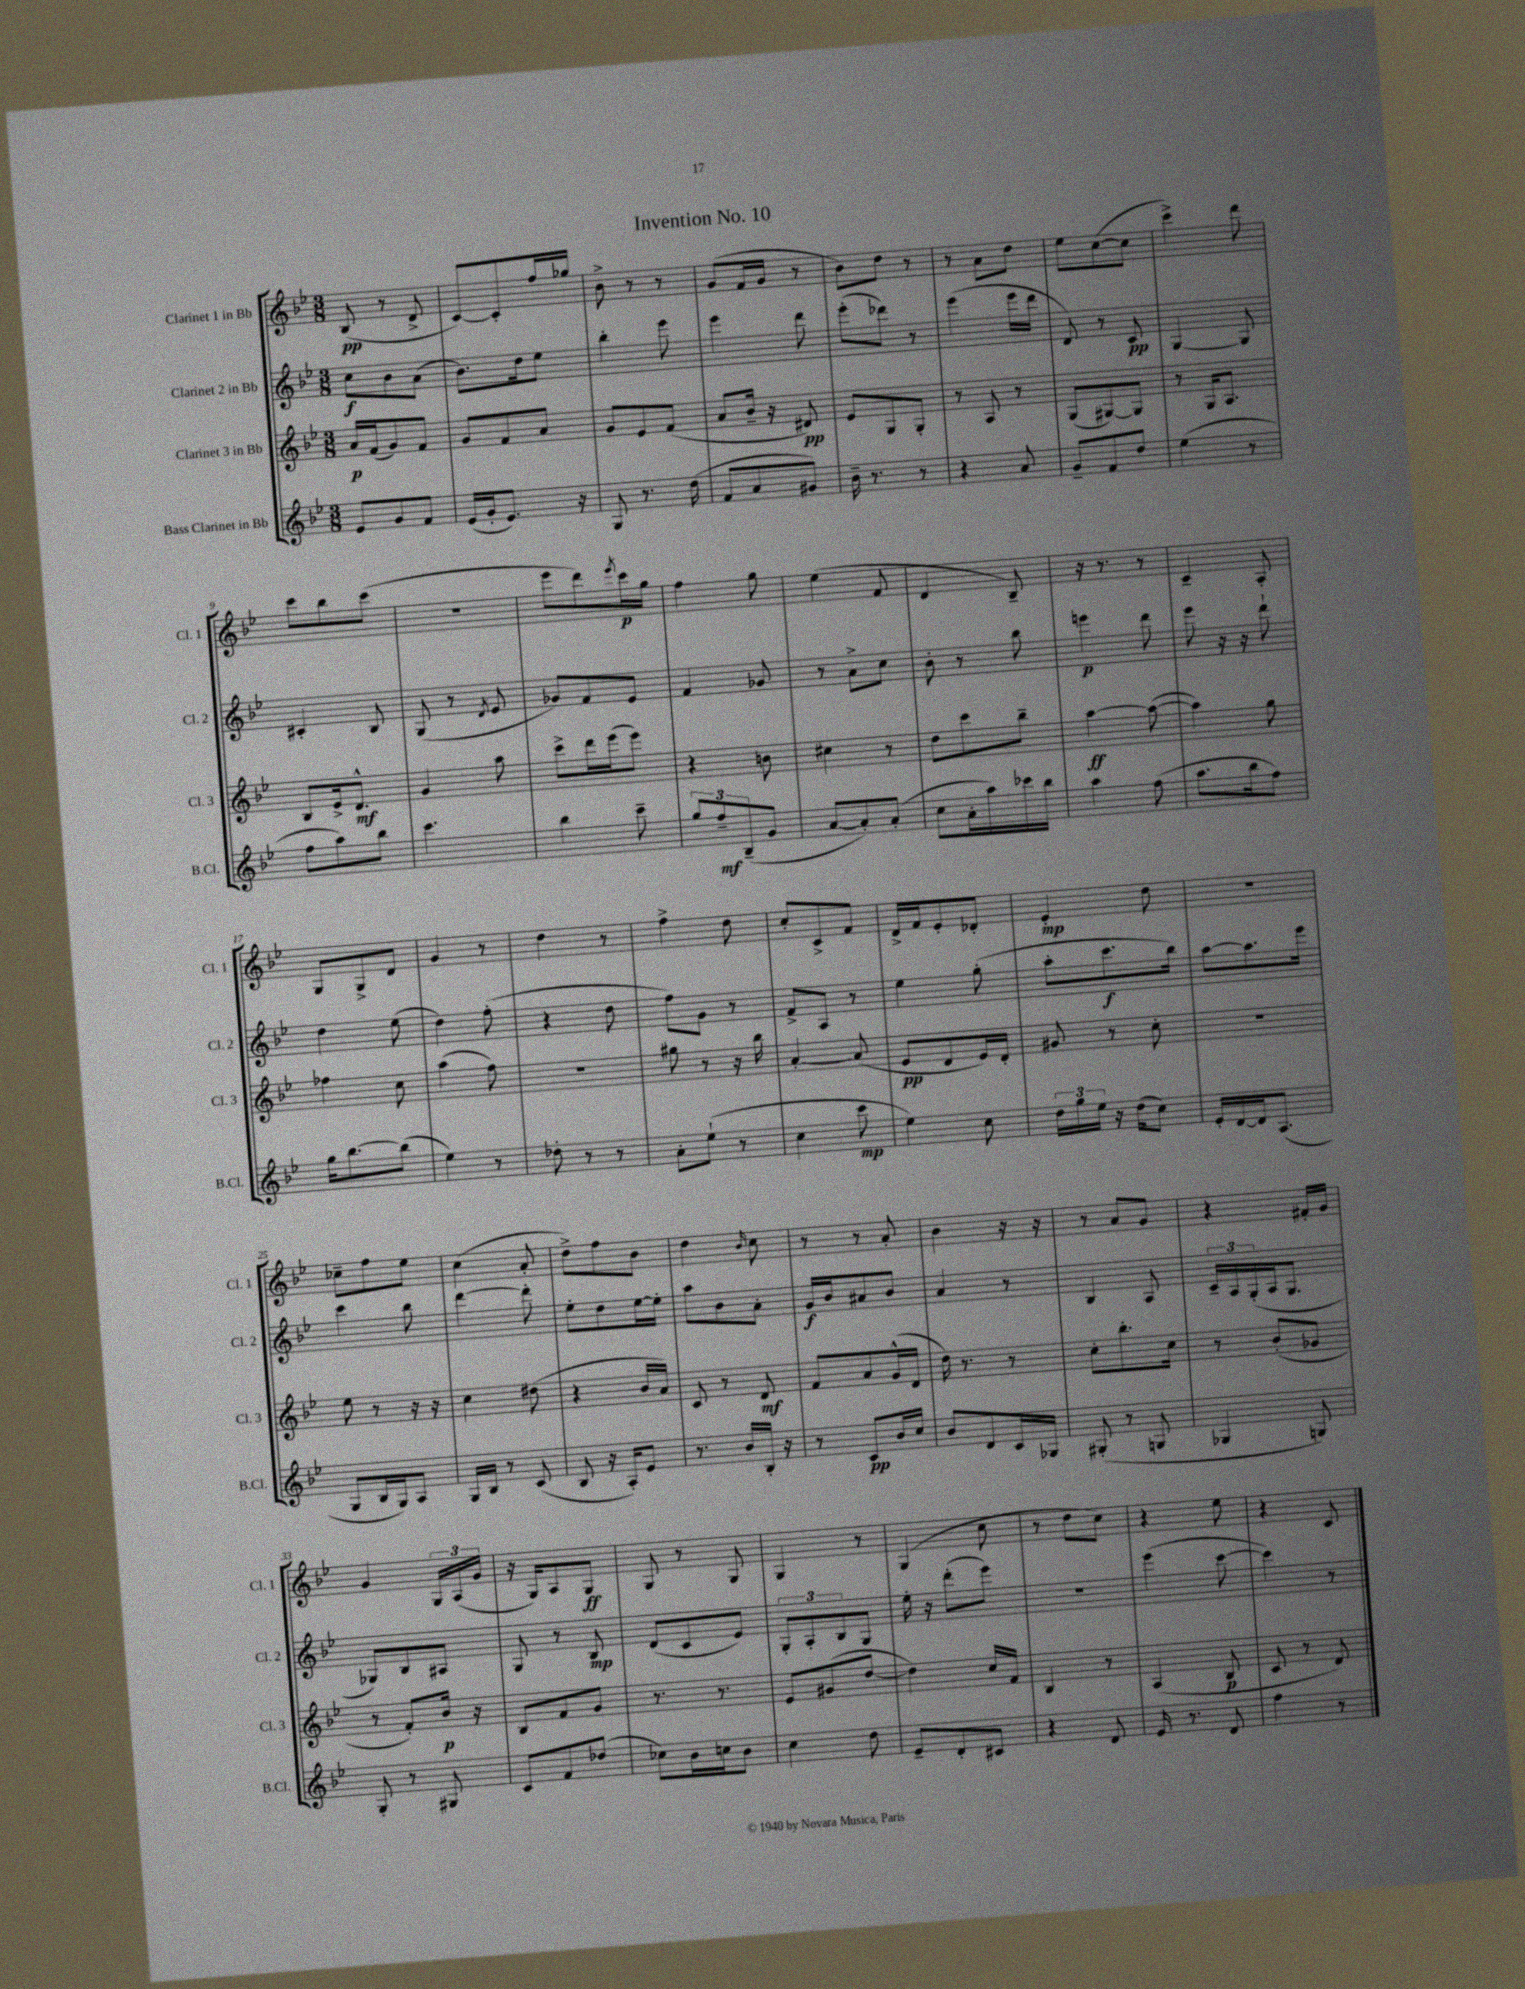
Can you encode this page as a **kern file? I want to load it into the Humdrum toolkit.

**kern	**kern	**kern	**kern
*staff4	*staff3	*staff2	*staff1
*clefG2	*clefG2	*clefG2	*clefG2
*k[b-e-]	*k[b-e-]	*k[b-e-]	*k[b-e-]
*M3/8	*M3/8	*M3/8	*M3/8
8e-/L	16a/LL	8cc\L	(8B-/
.	(16f/J	.	.
8g/	8g/)	8b-\	8r
8f/J	8f/J	(8a\J	8d^/
=	=	=	=
(16e-/LL	8g/L	8.b-\L)	[8c/L)
16g'/J	.	.	.
8.e-/J)	8f/	.	8c'/]
.	.	16dd\k	.
.	8a/J	8ee-\J	16ff/L
16r	.	.	16gg-/JJ
=	=	=	=
8G/	8g/L	4bb-'\	8b-^\
8.r	8e-/	.	8r
.	(8f/J	8eee-\	8r
(16dd\	.	.	.
=	=	=	=
8f/L	8a/L	4eee-\	(8g/L
8a/	16b-~/Jk	.	16f/L
.	16r	.	16g/JJ
8g#/J)	8d#/)	8ddd\	8r
=	=	=	=
16b-~\	8e-/L	(8eee-'\L	8b-\L)
8.r	.	.	.
.	8G/	8ddd-\J)	8dd\J
8r	8G'/J	8r	8r
=	=	=	=
4r	8r	(4eee-\	8r
.	8A/	.	8a\L
8a/	8r	16eee-\LL	8dd\J
.	.	16ddd\JJ	.
=	=	=	=
8g~/L	(8G/L	8d/)	8ee-\L
8f/	[8G#/)	8r	([8cc\
8dd/J	8G#/]J	8c/	8cc\]J
=	=	=	=
(4ee-\	8r	[4G/	4ccc^\)
.	16G/LK	.	.
.	8.A/J	.	.
8r	.	8G/]	8ddd\
=	=	=	=
8ff\L	8B-/L	4c#'/	8ccc\L
8aa\)	16e-^/k	.	8bb-\
.	8.d^^/J	.	.
8bb-\J	.	8B-/	(8ccc\J
=	=	=	=
4.ccc\	4g/	(8G/	4.r
.	.	8r	.
.	.	8qd/	.
.	8aa\	8e-/	.
=	=	=	=
4bb-\	8ccc^\L	8g-/L)	8eee-\L
.	16ddd\L	8f/	8ddd\)
.	(16eee-\J	.	.
.	.	.	8qeee-/
8ccc~\	8eee-\J)	8e-/J	16ccc\L
.	.	.	16gg\JJ
=	=	=	=
12gg/L	4r	4f/	4ff\
12ff~/	.	.	.
(12B-~/	.	.	.
8g/J	8b\	8g-/	8gg\
=	=	=	=
[8a/L	4cc#\	8r	(4ee-\
8a'/])	.	8a^\L	.
(8a'/J	8r	8cc\J	8f/
=	=	=	=
8cc\L	8dd\L	8b-'\	4d/
16a'\L	8ccc\	8r	.
16aa\)	.	.	.
16ccc-\	8bb-~\J	8bb-\	8B-~/)
16bb-\JJ	.	.	.
=	=	=	=
4aa\	[4aa\	4eee\	16r
.	.	.	8.r
(8ff\	(8aa\_	8ddd\	8r
=	=	=	=
8.aa\L	4aa\])	8eee-\	4c~/
.	.	16r	.
16bb-\k	.	16r	.
8ff\J)	8gg\	8ddd`\	8A'/
=	=	=	=
16gg\LK	4ff-\	4dd\	8G/L
[8.bb-\	.	.	.
.	.	.	8G^/
(8bb-\]J	8cc\	(8ee-\	8d/J
=	=	=	=
4ee-\)	(4aa\	4dd\)	4g/
8r	8ff\)	(8ff'\	8r
=	=	=	=
8dd-'\	4.r	4r	4dd\
8r	.	.	.
8r	.	8dd\	8r
=	=	=	=
8a'\L	8gg#\	8ff\L)	4ff^\
(8ee-`\J	8r	8g\J	.
8r	16r	8r	8dd\
.	16bb-\	.	.
=	=	=	=
4cc\	[4a'/	8f^/L	8cc'/L
.	.	8A/J	8c^/
8ccc\	(8a/]	8r	8f/J
=	=	=	=
4ee-\)	8e-/L	4ee-\	16d^/LL
.	.	.	16f/J
.	8d/	.	8e-'/
8cc\	16e-/L)	(8gg'\	8d-'/J
.	16d'/JJ	.	.
=	=	=	=
24dd\LL	8g#/	8aa'\L	4e-'/
24gg\	.	.	.
24ee-\JJ	.	.	.
16r	8r	8.ccc\	.
(16dd\LK	.	.	.
8cc\J)	8cc'\	.	8dd\
.	.	16bb-\Jk)	.
=	=	=	=
16e-'/LL	4.r	[8aa\L	4.r
[16d/	.	.	.
16d/]J	.	8.aa\]	.
(8.A/J	.	.	.
.	.	16eee-\Jk	.
=	=	=	=
8G/L	8ee-\	4ccc\	8cc-~\L
16B-/L	8r	.	8ff\
16G/J)	.	.	.
8A/J	16r	8bb-\	8ee-\J
.	16r	.	.
=	=	=	=
16G/LL	4cc\	[4ddd\	(4cc\
16B-/JJ	.	.	.
8r	.	.	.
(8c/	(8dd#\	8ddd'\]	8a'/
=	=	=	=
8B-/	4r	8ee-'\L	8dd^\L)
16r	.	8dd\	8ff\
16A'/LK)	.	.	.
8e-/J	16b-/LL	[16ee-\L	8b-\J
.	16a/JJ)	16ee-'\]JJ	.
=	=	=	=
8.r	8c/	8aa\L	4dd\
.	8r	8b-\	.
16b-/LL	.	.	.
.	.	.	16qqb-/
16B-'/JJ	8d/	8a'\J	8cc\
16r	.	.	.
=	=	=	=
8r	8f/L	16g/LL	8r
.	.	16b-/J	.
8c/L	8a/	8a#/	8r
16b-/L	(16g^^/L	8b-/J	8a'/
16cc/JJ	16d/JJ	.	.
=	=	=	=
8b-/L	16dd\)	4a/	4b-\
.	8.r	.	.
8d/	.	.	.
16c/L	8r	8r	16r
16G-/JJ	.	.	16r
=	=	=	=
(8G#'/	8cc'\L	4B-/	8r
8r	8.bb-'\	.	8a/L
8G/	.	8A/	8g/J
.	16cc\Jk	.	.
=	=	=	=
4G-/	8r	24c~/LL	4r
.	.	24A/	.
.	.	(24G'/	.
.	(8b-'/L	16A/J	.
.	.	8.G/J	.
8G/)	8g-/J	.	16f#'/LL
.	.	.	16g/JJ
=	=	=	=
8G'/	8r	8G-/L)	4g/
8r	8f'/L)	8B-/	.
8G#/	16b-/Jk	8A#/J	24G/LL
.	.	.	(24A/
.	16r	.	.
.	.	.	24g/JJ
=	=	=	=
8c/L	8B-/L	8G/	16r
.	.	.	16G/LK)
8f/	8f/	8r	8A/
(8dd-/J	8g/J	8B-/	8G/J
=	=	=	=
8cc-\L)	8.r	(8d/L	8G/
16b-\L	.	8c/	8r
16cc\J	8.r	.	.
8b-\J	.	8e-/J)	8G/
=	=	=	=
4cc\	8e-/L	12G'/L	4G/
.	.	12A'/	.
.	(8g#/	.	.
.	.	12B-/	.
8dd\	[8dd/J	8G/J	8r
=	=	=	=
8e-~/L	4dd\])	16ee-'\	(4G/
.	.	16r	.
8d'/	.	(8ddd'\L	.
8c#/J	16cc/LL	8eee-\J)	8cc\
.	16f/JJ	.	.
=	=	=	=
4r	4B-/	4.r	8r
.	.	.	8dd\L
8d/	8r	.	8cc\J)
=	=	=	=
16e-/	(4A/	(4eee-\	4r
8.r	.	.	.
8d/	8B-/	[8ccc\	8ee-\
=	=	=	=
4ff\	8c/	4ccc\])	4r
.	8r	.	.
8r	8d/)	8r	8c/
==	==	==	==
*-	*-	*-	*-
